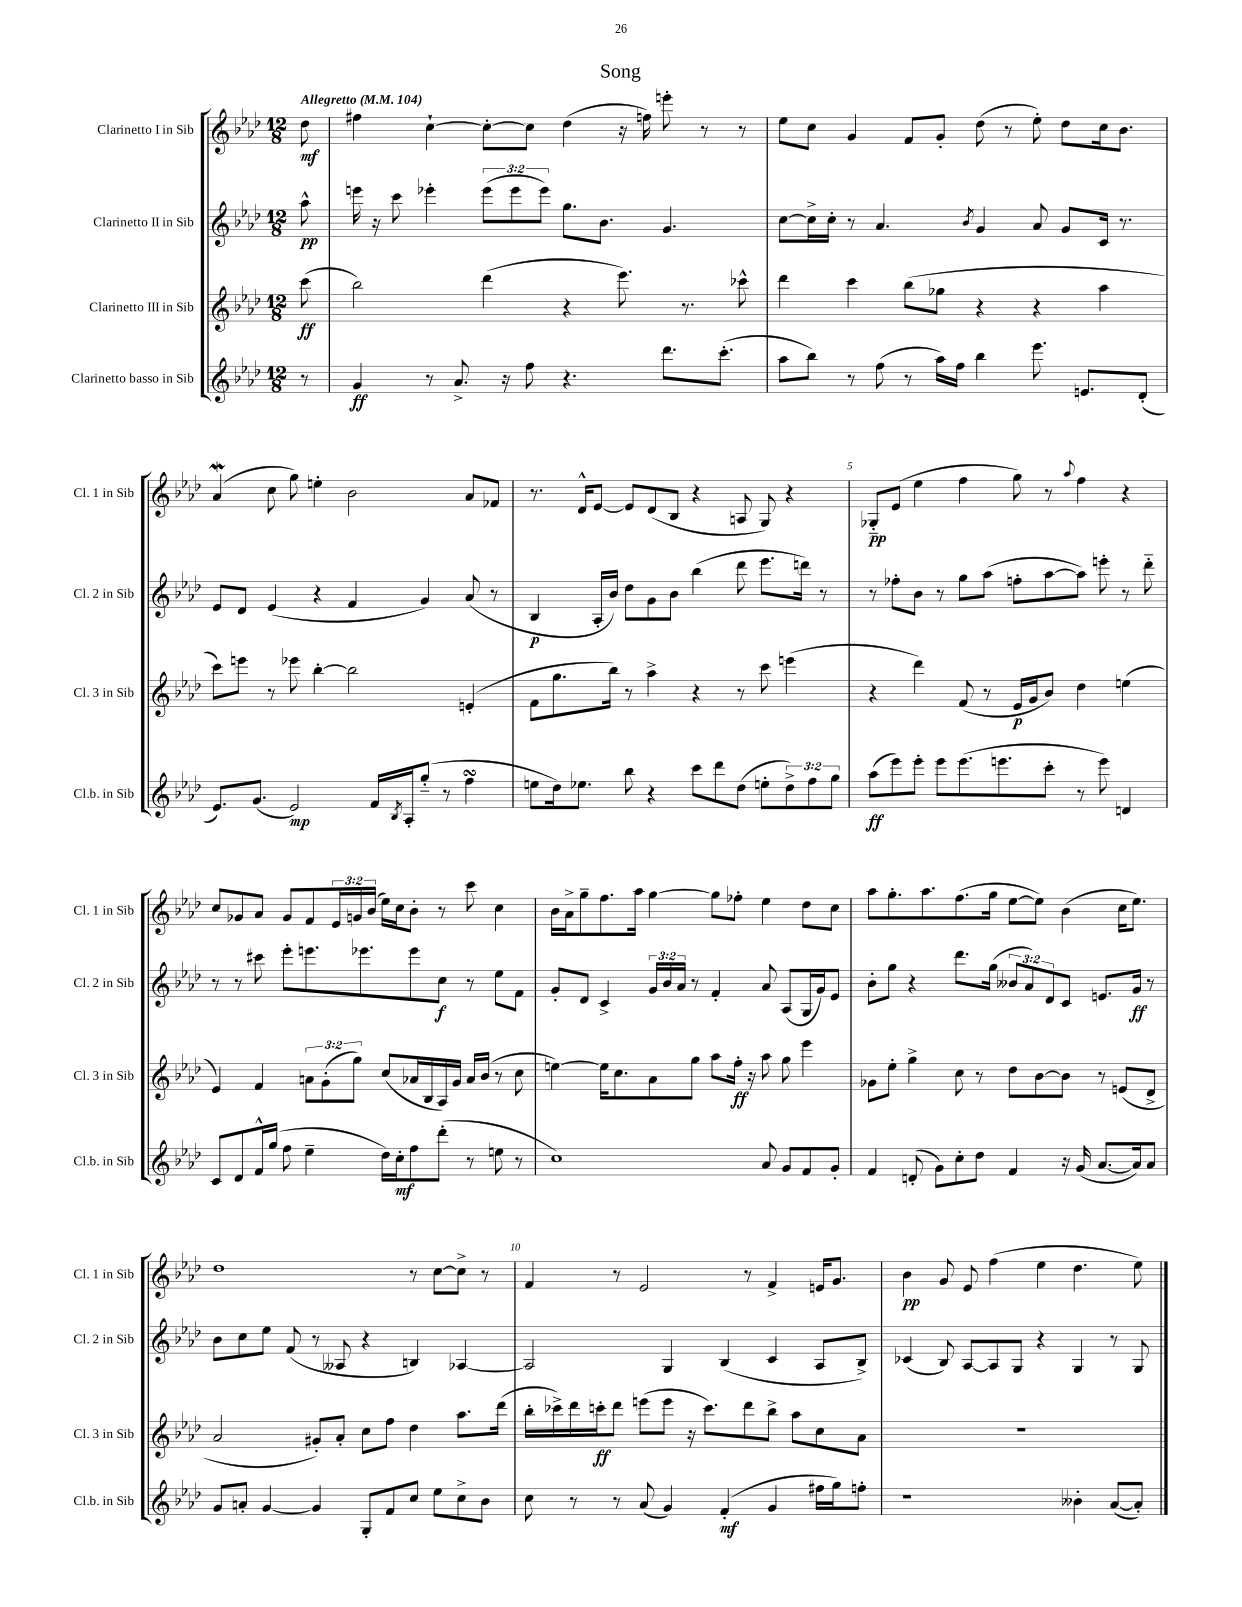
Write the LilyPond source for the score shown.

\header { title = "Song" }
<<
\new StaffGroup <<
\new Staff = "s0" \with { instrumentName = "Clarinetto I in Sib" shortInstrumentName = "Cl. 1 in Sib" } {
    \clef treble \key aes \major \numericTimeSignature \time 12/8 \override Staff.TupletNumber.text = #tuplet-number::calc-fraction-text \partial 8 \tempo "Allegretto" 4 = 104
    des''8\mf |
    fis''4 c''4~-! c''8~-. c''8 des''4( r16 f''16) e'''8-. r8 r8 |
    ees''8 c''8 g'4 f'8 g'8-. des''8( r8 ees''8-.) des''8 c''16 bes'8. |
    aes'4\mordent( c''8 g''8) e''4-. bes'2 aes'8 fes'8 |
    r8. des'16-^ ees'8~ ees'8 des'8( bes8 r4 a8 g8) r4 |
    ges8-_\pp ees'8( ees''4 f''4 g''8) r8 \appoggiatura { aes''8 } f''4 r4 |
    c''8 ges'8 aes'8 ges'8 f'8 \tuplet 3/2 { ees'16 g'16 bes'16( } ees''16) c''16 bes'8-. r8 c'''8 c''4 |
    bes'16 aes'16-> g''8-- f''8. aes''16 g''4~ g''8 fes''8-. ees''4 des''8 c''8 |
    aes''8 g''8.-. aes''8. f''8.( g''16 ees''8~ ees''8) bes'4( c''16 ees''8.) |
    des''1 r8 c''8~ c''8-> r8 |
    f'4 r8 ees'2 r8 f'4-> e'16 g'8. |
    bes'4\pp g'8 ees'8 f''4( ees''4 des''4. ees''8) \bar "|." |
}
\new Staff = "s1" \with { instrumentName = "Clarinetto II in Sib" shortInstrumentName = "Cl. 2 in Sib" } {
    \clef treble \key aes \major \numericTimeSignature \time 12/8 \override Staff.TupletNumber.text = #tuplet-number::calc-fraction-text \partial 8
    aes''8-^\pp |
    e'''16 r16 c'''8 ees'''4-. \tuplet 3/2 { ees'''8( ees'''8 ees'''8) } g''8. bes'8. g'4. |
    c''8~ c''16-> c''16-. r8 aes'4. \acciaccatura { bes'8 } g'4 aes'8 g'8 c'16 r8. |
    ees'8 des'8 ees'4( r4 f'4 g'4) aes'8( r8 |
    bes4\p aes16-. bes'16) des''8 g'8 bes'8 bes''4( des'''8 ees'''8. d'''16) r8 |
    r8 fes''8-. bes'8 r8 g''8 aes''8( f''8-. aes''8~ aes''8) e'''8-. r8 des'''8-_ |
    r8 r8 cis'''8 ees'''8-. e'''8. ees'''8. ees'''8 c''8\f r8 ees''8 f'8 |
    g'8-. des'8 c'4-> \tuplet 3/2 { g'16 bes'16 aes'16 } r8 f'4-. aes'8 aes8( g16 g'16) ees'8 |
    bes'8-. g''8 r4 des'''8. g''16( \tuplet 3/2 { beses'8 aes'8) des'8 } c'8 e'8. g'16\ff r8 |
    bes'8 c''8 ees''8 f'8( r8 aeses8 r4 b4) aes4~ |
    aes2 g4 bes4( c'4 aes8 bes8->) |
    ces'4( bes8) aes8~ aes8 g8 r4 g4 r8 g8 \bar "|." |
}
\new Staff = "s2" \with { instrumentName = "Clarinetto III in Sib" shortInstrumentName = "Cl. 3 in Sib" } {
    \clef treble \key aes \major \numericTimeSignature \time 12/8 \override Staff.TupletNumber.text = #tuplet-number::calc-fraction-text \partial 8
    c'''8\ff( |
    bes''2) des'''4( r4 ees'''8.) r8. ces'''8-^ |
    des'''4 c'''4 bes''8( ges''8 r4 r4 aes''4 |
    c'''8) e'''8 r8 ees'''8 bes''4~-. bes''2 e'4-.( |
    f'8 g''8. bes''16) r8 aes''4-> r4 r8 c'''8 e'''4( |
    r4 des'''4) f'8( r8 ees'16\p g'16 bes'8) des''4 e''4( |
    ees'4) f'4 \tuplet 3/2 { a'8 g'8-.( g''8) } c''8( aes'16 bes16 aes16) g'16 aes'16 bes'16( r8 c''8 |
    e''4~) e''16 c''8. aes'8 g''8 aes''8 f''16-.\ff r16 aes''8 g''8 ees'''4 |
    ges'8 ees''8-. g''4-> c''8 r8 des''8 bes'8~ bes'8 r8 e'8( des'8-> |
    aes'2 gis'8-.) aes'8-. c''8 f''8 des''4 aes''8. des'''16( |
    bes''16-. ces'''16->) des'''16 c'''16-.\ff des'''8 e'''8( e'''8 r16 c'''8.) des'''8 bes''8-> aes''8 c''8 aes'8 |
    R1. \bar "|." |
}
\new Staff = "s3" \with { instrumentName = "Clarinetto basso in Sib" shortInstrumentName = "Cl.b. in Sib" } {
    \clef treble \key aes \major \numericTimeSignature \time 12/8 \override Staff.TupletNumber.text = #tuplet-number::calc-fraction-text \partial 8
    r8 |
    g'4\ff r8 aes'8.-> r16 f''8 r4. des'''8. c'''8.-.( |
    aes''8 bes''8) r8 f''8( r8 aes''16) f''16 bes''4 ees'''8. e'8. des'8-.( |
    ees'8.) g'8.( ees'2\mp) f'16 \acciaccatura { bes8 } aes16-. g''8-_( r8 f''4\turn |
    e''8 des''16) ees''8. bes''8 r4 c'''8 des'''8 des''8( e''8-. \tuplet 3/2 { des''8->) f''8 g''8 } |
    aes''8\ff( ees'''8) ees'''8-. ees'''8 ees'''8.( e'''8. c'''8-. r8 e'''8) d'4 |
    c'8 des'8 f'16-^ g''16( f''8 ees''4-- des''16) c''16-.\mf f''8 des'''8-.( r8 e''8 r8 |
    c''1) aes'8 g'8 f'8 g'8-. |
    f'4 d'8-.( g'8) c''8-. des''8 f'4 r16 g'16( aes'8.~ aes'16) aes'8 |
    g'8 a'8-. g'4~ g'4 g8-. f'8 c''8 ees''8 c''8-> bes'8 |
    c''8 r8 r8 aes'8( g'4) f'4-.\mf( g'4 fis''16 g''16) f''8-. |
    r1 beses'4-. aes'8~( aes'8-.) \bar "|." |
}
>>
>>
\layout { \context { \Score \override BarNumber.break-visibility = ##(#f #t #t) barNumberVisibility = #(every-nth-bar-number-visible 5) } }
